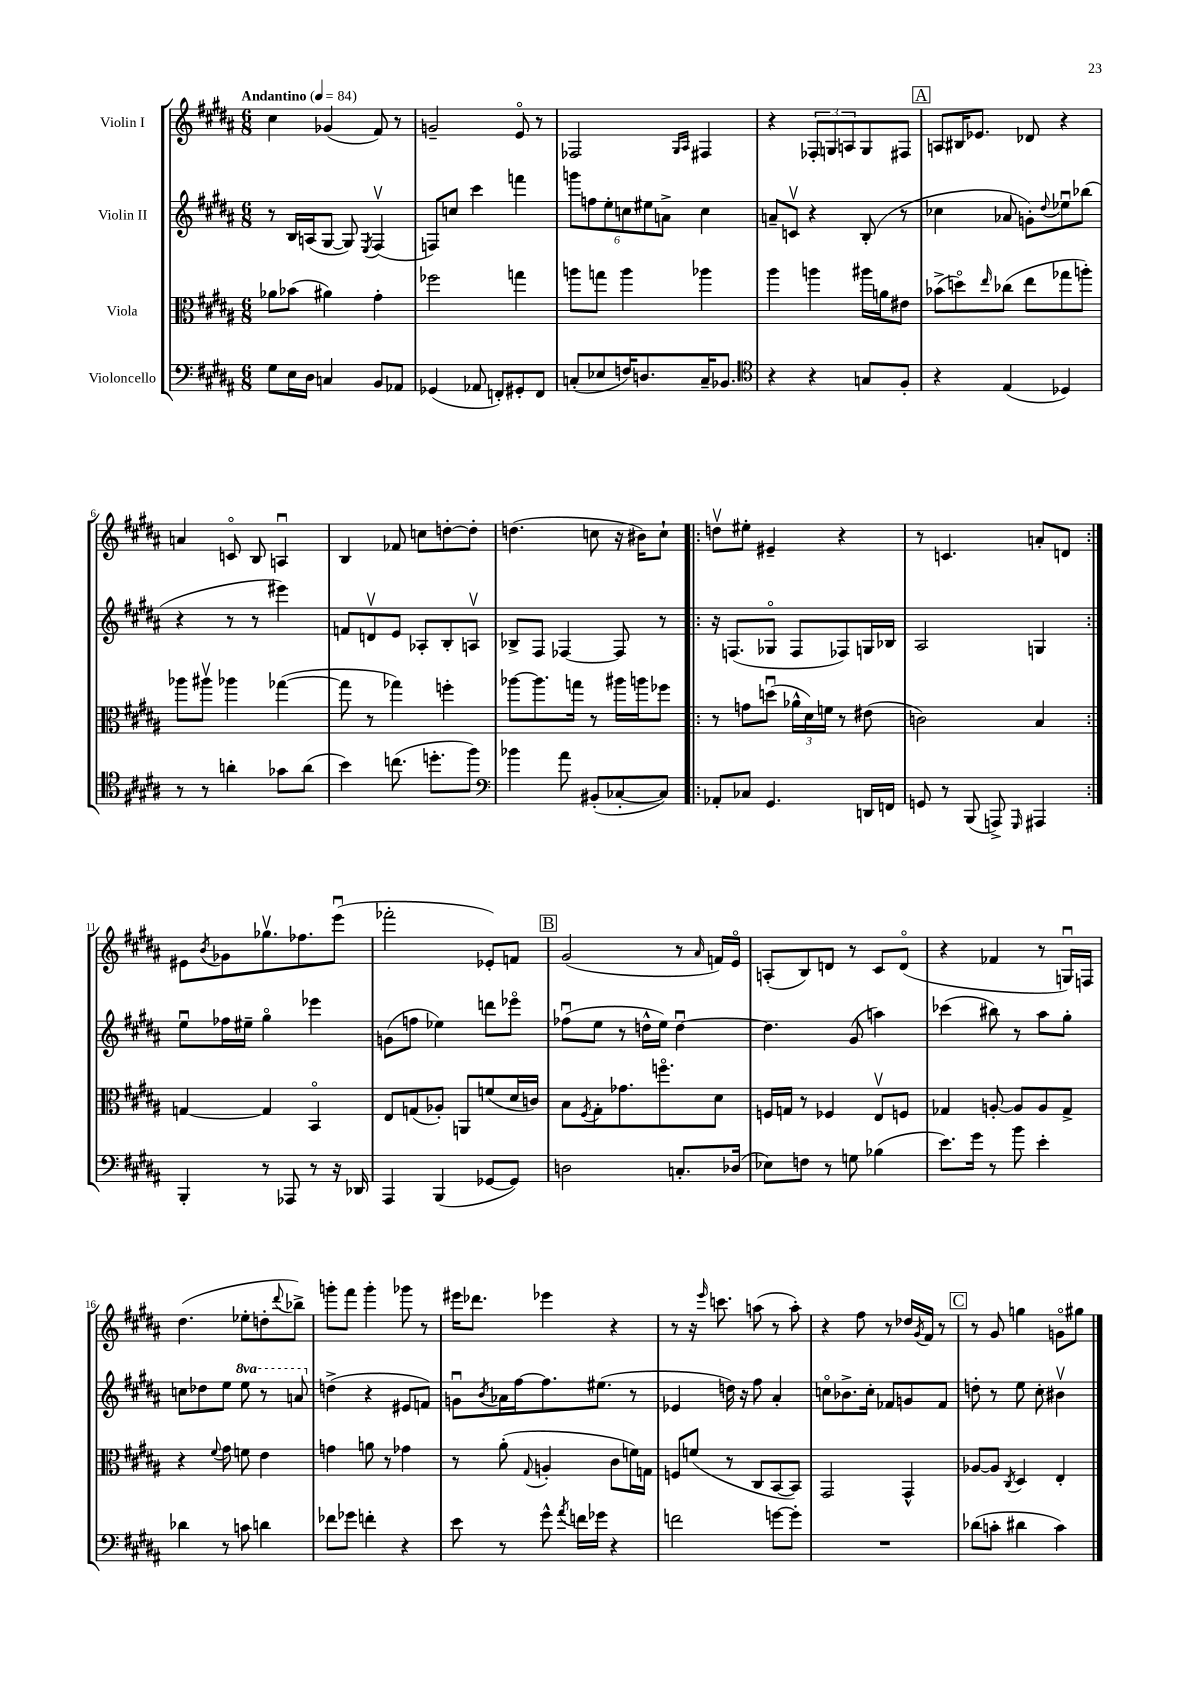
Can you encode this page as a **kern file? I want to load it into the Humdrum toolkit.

**kern	**kern	**kern	**kern
*staff4	*staff3	*staff2	*staff1
*clefF4	*clefC3	*clefG2	*clefG2
*k[f#c#g#d#a#]	*k[f#c#g#d#a#]	*k[f#c#g#d#a#]	*k[f#c#g#d#a#]
*M6/8	*M6/8	*M6/8	*M6/8
*MM84	*MM84	*MM84	*MM84
8G#\L	8a-\L	8r	4cc#\
16E\L	(8b-\J	16B/LL	.
16D#\JJ	.	(16A/J	.
4C/	4a#\)	[8G#/J	(4g-/
.	.	8G#/])	.
.	.	8qE/	.
8BB/L	4g#'\	(4F#v/	8f#/)
8AA-/J	.	.	8r
=	=	=	=
(4GG-/	2ff-\	8F/L)	2g~/
.	.	8cc/J	.
8AA-/	.	4ccc#\	.
8FF'/L)	.	.	.
8GG#'/	4gg\	4fff\	8eo/
8FF/J	.	.	8r
=	=	=	=
(8C'/L	8aa\L	12ggg\L	2F-/
.	.	12ff\	.
8E-/	8gg\J	.	.
.	.	12ee'\	.
16F/K)	4aa\	12cc\	.
8.D/	.	.	.
.	.	12ee#\	.
.	.	12a^\J	.
.	.	.	16qqG#/LL
.	.	.	16qqA#/JJ
16C~/K	4aa-\	4cc\	4F#/
8.BB-/J	.	.	.
=	=	=	=
*clefC4	*	*	*
4r	4aa#\	8a~/L	4r
.	.	8cv/J	.
4r	4aa\	4r	12F-'/L
.	.	.	12G/
.	.	.	12A/
8G/L	16aa#\LL	(8B'/	8G/
.	16a\J	.	.
8F#'/J	8e#\J	8r	8F#/J
=	=	=	=
4r	(8b-^\L	4cc-\	8A/L
.	8ddo\)	.	16B#/K
.	.	.	8.e-/J
.	16qqee/	.	.
(4E/	(8cc-\J	8a-/	.
.	8ee\L	8g'\L)	8d-/
.	.	8qqdd#/	.
4D-/)	8gg-\	8ee-u\	4r
.	8aa'\J)	(8bb-\J	.
=	=	=	=
8r	8aa-\L	4r	4a/
8r	8aa#v\J	.	.
4a'\	4aa-\	8r	8co/
.	.	8r	8B/
8g-\L	([4gg-\	4eee#\)	4Au/
(8a\J	.	.	.
=	=	=	=
4b\)	8gg-\]	8f/L	4B/
.	8r	8dv/	.
(8.cc\	4gg-\)	8e/J	8f-/
.	.	8A-'/L	8cc\L
8.dd'\L	.	.	.
.	4ff'\	8B'/	[8dd'\
8ff#\J)	.	8Av/J	8dd'\]J
=	=	=	=
*clefF4	*	*	*
4b-\	[8aa-\L	8B-^/L	(4.dd\
.	8.aa-\]	8F#/J	.
8a#\	.	[4F-/	.
.	16gg\Jk	.	.
(8BB#'/L	8r	.	8cc\
[8C-'/	16aa#\LL	8F-/]	16r
.	16aa\J	.	16b#\LK)
8C-/]J)	8ff-\J	8r	8cc`\J
=!|:	=!|:	=!|:	=!|:
8AA-'/L	8r	16r	8ddv\L
.	.	(8.F/L	.
8C-/J	8g\L	.	8ee#'\J
4.GG#/	(8ddu\J	8G-o/J	4e#~/
.	24a-^^\LL	8F/L	.
.	24d#\)	.	.
.	24f\JJ	.	.
.	8r	8F-/)	4r
16DD/LL	(8e#\	16G/L	.
16FF/JJ	.	16B-/JJ	.
=	=	=	=
8GG/	2c\)	2A#/	8r
8r	.	.	4.c/
(8BBB/	.	.	.
8AAA^/)	.	.	.
16qqGGG#/	.	.	.
4AAA#/	4B/	4G/	8a'/L
.	.	.	8d/J
=:|!	=:|!	=:|!	=:|!
4BBB'/	[4G/	8eeu\L	8e#\L
.	.	.	8qb/
.	.	16ff-\L	8g-\
.	.	16ee#~\JJ	.
8r	4G/]	4gg#o\	8.gg-v\
8AAA-/	.	.	.
.	.	.	8.ff-\
8r	4BBo/	4eee-\	.
16r	.	.	(8eeeu\J
16DD-/	.	.	.
=	=	=	=
4AAA#/	8E/L	(8g\L	2fff-'\
.	(8G/	8ff\J	.
(4BBB/	8A-'/J)	4ee-\)	.
.	8AA/L	.	.
[8GG-/L	(8f/	8ddd\L	8e-'/L)
8GG-/]J)	16d#/L	8eee-o\J	8f/J
.	16c/JJ)	.	.
=	=	=	=
2D\	8B\L	(8ff-u\L	(2g#/
.	8qF#/	.	.
.	8G#'\	8ee\J	.
.	8.g-\	8r	.
.	.	16dd^^\LL	.
.	8.ffo\	16ee\JJ)	.
8.C'/L	.	[4ddu\	8r
.	.	.	16qqa#/
.	8d#\J	.	16f/LL)
(16D-/Jk	.	.	16eo/JJ
=	=	=	=
8E-\L)	16F/LL	4.dd\]	(8A'/L
.	16G/JJ	.	.
8F\J	8r	.	8B/)
8r	4F-/	.	8d/J
8G\	.	(8g#/	8r
(4B-\	8Ev/L	4aa\)	8c#/L
.	8F/J	.	(8do/J
=	=	=	=
8.e\L)	4G-/	(4ccc-\	4r
16g#\Jk	.	.	.
8r	[8A'/	8bb#\)	4f-/
8b\	8A/]L	8r	.
4e'\	8A/	8aa#\L	8r
.	8G-^/J	8gg#'\J	16Gu/LL)
.	.	.	16F/JJ
=	=	=	=
4d-\	4r	8cc\L	(4.dd#\
.	.	8dd-\	.
.	8qqf#/	.	.
8r	8g#\	8ee\J	.
8c\	8f\	8eee\	8ee-'\L
4d\	4e\	8r	8dd'\
.	.	.	8qqddd#/
.	.	8aa/	8bb-^\J)
=	=	=	=
8f-\L	4g\	(4dd^\	8ggg'\L
8g-\J	.	.	8fff#\J
4f'\	8a\	4r	4ggg'\
.	8r	.	.
4r	4g-\	8e#/L	8ggg-\
.	.	8f/J)	8r
=	=	=	=
8e\	8r	8gu\L	16eee#\LK
.	.	.	8.ddd-\J
.	.	8qb/	.
8r	(8a#'\	16a-\L	.
.	.	[16ff#\J	.
.	8qqG#/	.	.
8g#^^\	4A'/	8.ff#\]	4eee-\
8qa#/	.	.	.
16f\LL	.	.	.
16g-\JJ	.	(8.ee#\J	.
4r	8c#\L	.	4r
.	16f\L)	8r	.
.	16G\JJ	.	.
=	=	=	=
2f\	8F/L	4e-/	8r
.	(8f/J	.	16r
.	.	.	16qqeee/
.	.	.	8.ccc\
.	8r	16dd\)	.
.	.	16r	.
.	8C#/L	8ff#\	(8aa\
[8g\L	[8BB/	4a#'/	8r
8g'\]J	8BB/]J)	.	8aa'\)
=	=	=	=
2.r	2GG#/	8cco\L	4r
.	.	8.b-^\	.
.	.	.	8ff#\
.	.	16cc'\Jk	.
.	.	8f-/L	8r
.	4GG#^^/	8g/	16dd-/LL
.	.	.	8qg#/
.	.	.	16f#/JJ
.	.	8f-/J	8r
=	=	=	=
(8d-\L	[8A-/L	8dd'\	8r
8c'\J	8A-/]J	8r	8g#/
.	8qC#/	.	.
4d#\	4D#/	8ee\	4gg\
.	.	8cc#'\	.
4c\)	4E'/	4b#v\	8go\L
.	.	.	8gg#\J
==	==	==	==
*-	*-	*-	*-
